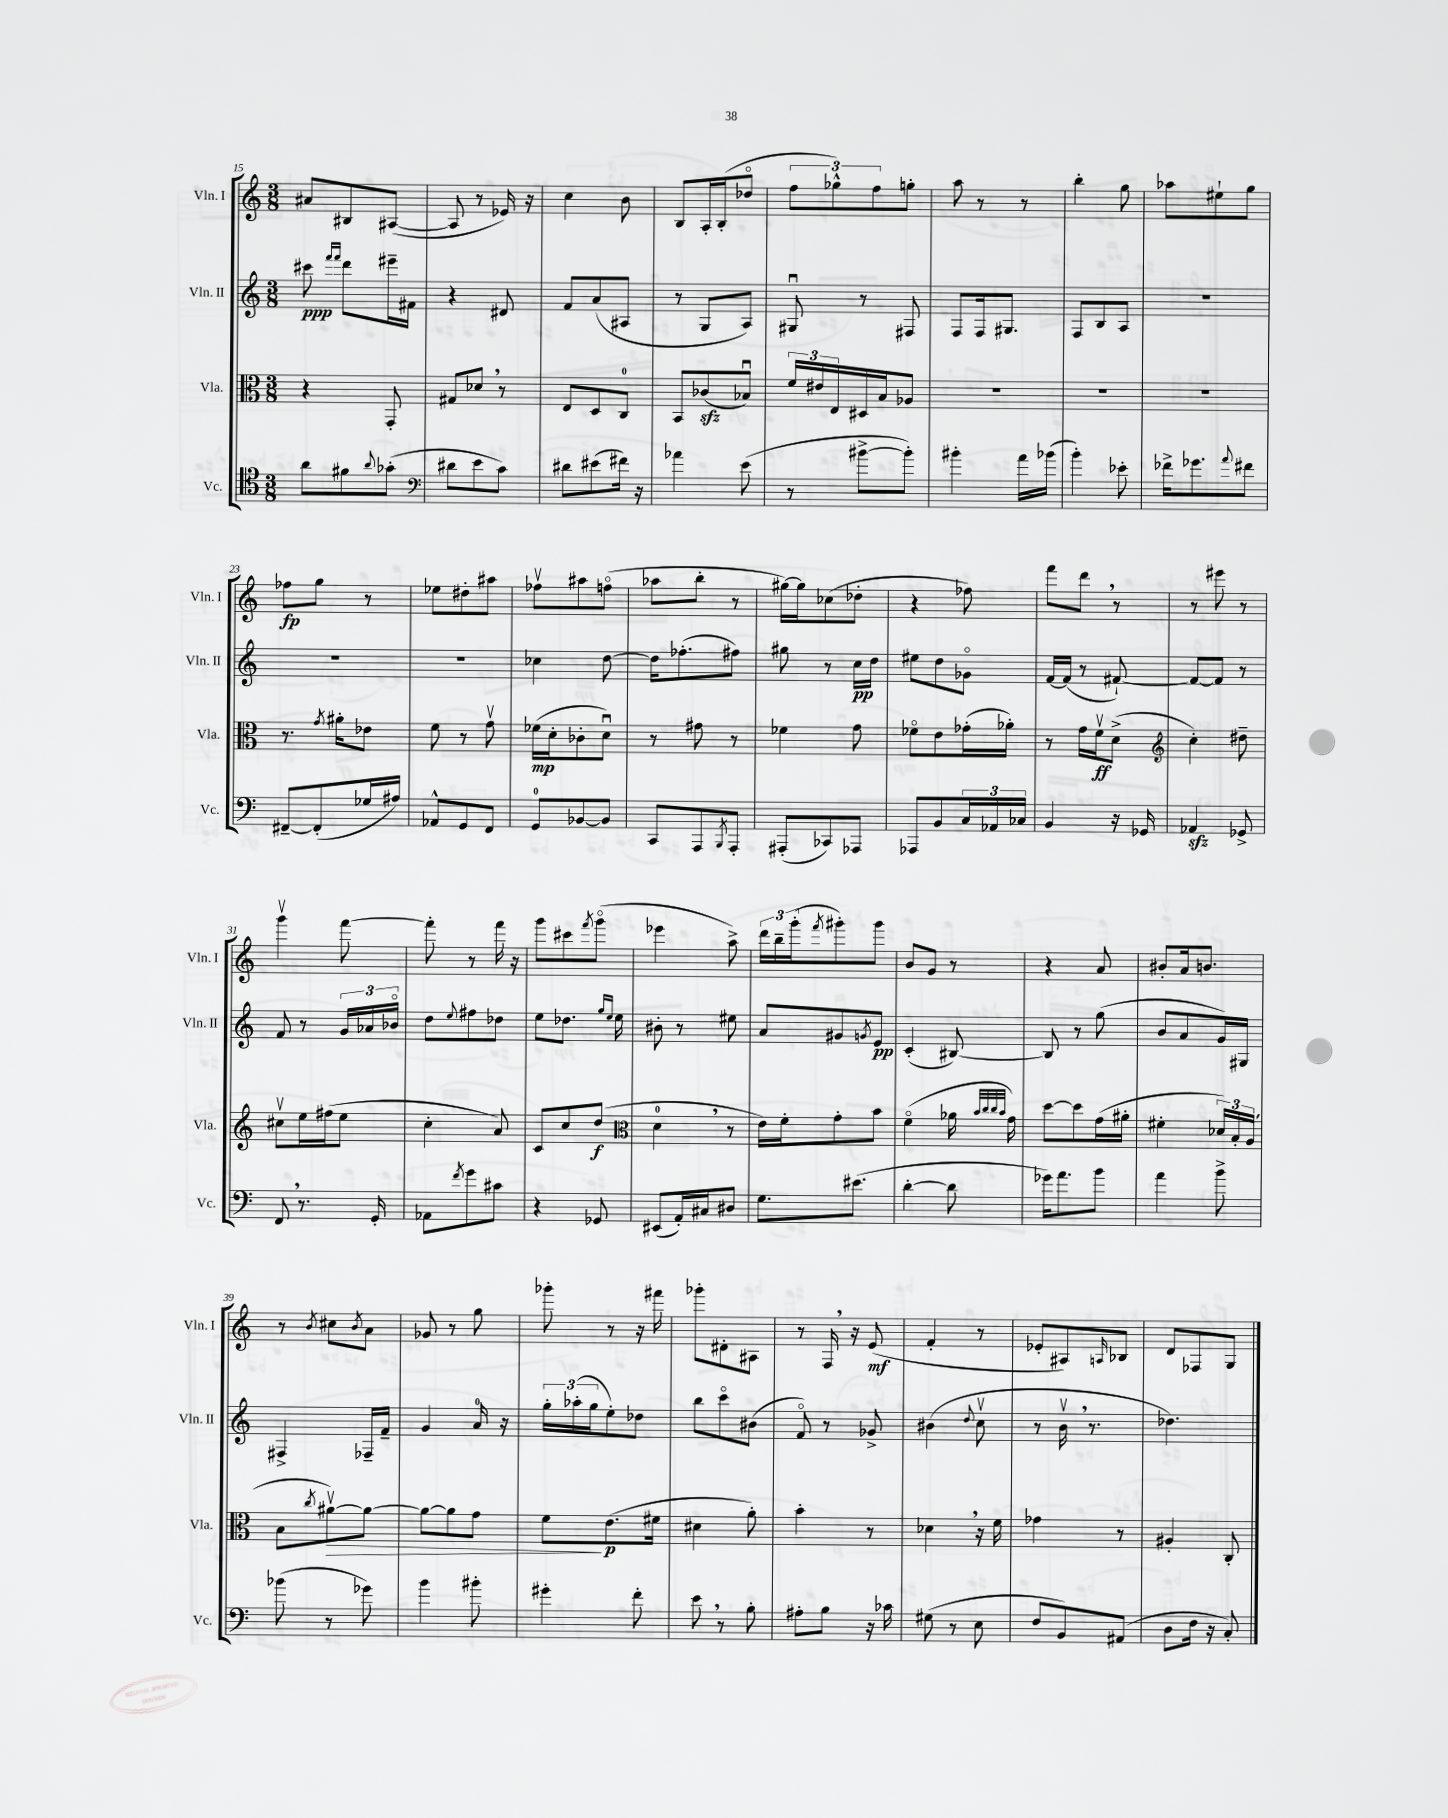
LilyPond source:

<<
\new StaffGroup <<
\new Staff = "s0" \with { instrumentName = "Vln. I" shortInstrumentName = "Vln. I" } {
    \clef treble \key c \major \numericTimeSignature \time 3/8
    ais'8 bis8 ais8~( |
    ais8 r8 ees'16) r16 |
    c''4 b'8 |
    b8 a16-. b16-.( des''8\flageolet |
    \tuplet 3/2 { f''8 ges''8-^) f''8 } g''8-. |
    a''8 r8 r8 |
    b''4-. g''8 |
    aes''8 eis''8-! g''8 |
    fes''8\fp g''8 r8 |
    ees''8 dis''8-. ais''8 |
    fes''8\upbow ais''8 f''8\flageolet( |
    aes''8 b''8-. r8 |
    gis''16~) gis''16 ces''8( des''8-. |
    r4 fes''8) |
    f'''8 d'''8 \breathe r8 |
    r8 eis'''8 r8 |
    g'''4\upbow f'''8~ |
    f'''8-. r8 f'''16 r16 |
    g'''8 cis'''8 \acciaccatura { f'''8 } g'''8\flageolet( |
    ees'''4 a''8->) |
    \tuplet 3/2 { d'''16 b''16-- g'''16-.( } \acciaccatura { f'''8 } gis'''8-.) gis'''8 |
    b'8 g'8 r8 |
    r4 a'8 |
    bis'8-. a'16 b'8. |
    r8 \acciaccatura { b'8 } cis''8 \acciaccatura { b'8 } a'8 |
    ges'8 r8 g''8 |
    ges'''8-. r8 r16 fis'''16 |
    ges'''8-. dis'8-. ais8 |
    r8 f16 \breathe r16 e'8\mf( |
    f'4-. r8 |
    ees'8-. ais8) \grace { a16 } bes8 |
    d'8 fes8 g8 \bar "|." |
}
\new Staff = "s1" \with { instrumentName = "Vln. II" shortInstrumentName = "Vln. II" } {
    \clef treble \key c \major \numericTimeSignature \time 3/8
    cis'''8\ppp \grace { f'''16 f'''16 } d'''8 eis'''16-- fis'16 |
    r4 dis'8 |
    f'8 a'8( ais8 |
    r8 g8 a8) |
    gis8\downbow r8 fis8 |
    f8 f16 gis8. |
    f8 b8 a8 |
    R4. |
    R4. |
    R4. |
    ces''4 d''8~ |
    d''16 fes''8.-.( fis''8) |
    gis''8 r8 c''16\pp d''16 |
    eis''8 d''8 ges'8\flageolet |
    f'16~ f'16( r8 fis'8~-!) |
    fis'8~ fis'8 r8 |
    f'8 r8 \tuplet 3/2 { g'16 aes'16 bes'16\flageolet } |
    d''8 \appoggiatura { e''8 } fis''8 des''8 |
    e''8 des''8. \grace { g''16 e''16 } e''16 |
    bis'8-. r8 eis''8 |
    a'8 gis'8 \acciaccatura { g'8 } e'8\pp |
    c'4-.( bis8~) |
    bis8 r8 g''8( |
    b'8 a'8 g'16) gis16 |
    fis4-> fes16-- f'16-- |
    g'4 a'16-0 r16 |
    \tuplet 3/2 { g''16-. aes''16-.( g''16 } e''8-.) des''8 |
    b''8 c'''8\flageolet bis'8( |
    f'8\flageolet) r8 ges'8-> |
    bis'4( \appoggiatura { d''8 } c''8\upbow |
    r8 b'16\upbow \breathe r8. |
    des''4.) \bar "|." |
}
\new Staff = "s2" \with { instrumentName = "Vla." shortInstrumentName = "Vla." } {
    \clef alto \key c \major \numericTimeSignature \time 3/8
    r4 g,8-. |
    gis8 des'8 \breathe r8 |
    e8 d8 c8-0 |
    b,8 ces'8\sfz( bes8\downbow) |
    \tuplet 3/2 { f'16 eis'16 e16 } dis16 b16 aes8 |
    R4. |
    R4. |
    R4. |
    r8. \acciaccatura { g'8 } ais'16-. ees'8 |
    f'8 r8 g'8\upbow |
    fes'16\mp( d'16-. ces'8-. d'8\downbow) |
    r8 gis'8 r8 |
    fes'4 g'8 |
    fes'8\flageolet e'8 ges'16-.( aes'16-.) |
    r8 g'16 f'16\upbow\ff d'8->( |
    \clef treble c''4-.) dis''8-- |
    cis''8\upbow e''16 fis''16( e''8 |
    c''4-. a'8) |
    c'8 c''8 d''8\f( |
    \clef alto d'4-0 \breathe r8 |
    e'16) f'16-. g'8-. b'8 |
    f'4\flageolet( aes'16 \grace { b'32 c''32 c''32 b'32 } g'16) |
    d''8~ d''8 g'16( ais'16-. |
    fis'4-. \tuplet 3/2 { des'16) b16-. a16( } |
    b8 \acciaccatura { c''8 } ais'8~\upbow\>) ais'8~ |
    ais'8~ ais'8 g'8 |
    f'8\! e'8.\p( fis'16 |
    dis'4 a'8-.) |
    b'4-. r8 |
    des'4 \breathe r16 f'16 |
    ges'4 r8 |
    ais4-. c8-. \bar "|." |
}
\new Staff = "s3" \with { instrumentName = "Vc." shortInstrumentName = "Vc." } {
    \clef tenor \key c \major \numericTimeSignature \time 3/8
    a'8 fis'8 \appoggiatura { a'8 } ges'8-.( |
    \clef bass dis'8 e'8 c'8) |
    dis'8 eis'8( fis'16) r16 |
    aes'4 e'8( |
    r8 bis'8~-> bis'8-.) |
    bis'4-. a'16 bes'16( |
    b'4-.) ees'8-. |
    fes'16-> ges'8. \appoggiatura { a'8 } fis'8 |
    fis,8~-- fis,8-.( ges16 ais16) |
    aes,8-^ g,8 f,8 |
    g,8-0 bes,8~ bes,8 |
    c,8 a,,8 \acciaccatura { b,,8 } a,,8-. |
    ais,,8-.( ces,8) aes,,8 |
    aes,,8 b,8 \tuplet 3/2 { c16 aes,16 ces16 } |
    b,4 r16 ges,16 |
    aes,4\sfz ges,8-> |
    f,8 \breathe r8. g,16-. |
    aes,8 \acciaccatura { f'8 } g'8 cis'8 |
    r4 ges,8 |
    eis,8( a,16-.) cis16 dis8 |
    g8. eis'8.( |
    d'4~-. d'8 |
    ges'16) a'8. b'8 |
    a'4 b'8-> |
    bes'8( r8 ges'8) |
    b'4 bis'8-. |
    gis'4-. f'8-. |
    e'8 \breathe r8 b8-. |
    ais8-. b8 r16 ces'16 |
    gis8( r8 e8 |
    f8 b,8) ais,8( |
    d8 f16 r16 c8-.) \bar "|." |
}
>>
>>
\layout { \context { \Score currentBarNumber = #15 } }
